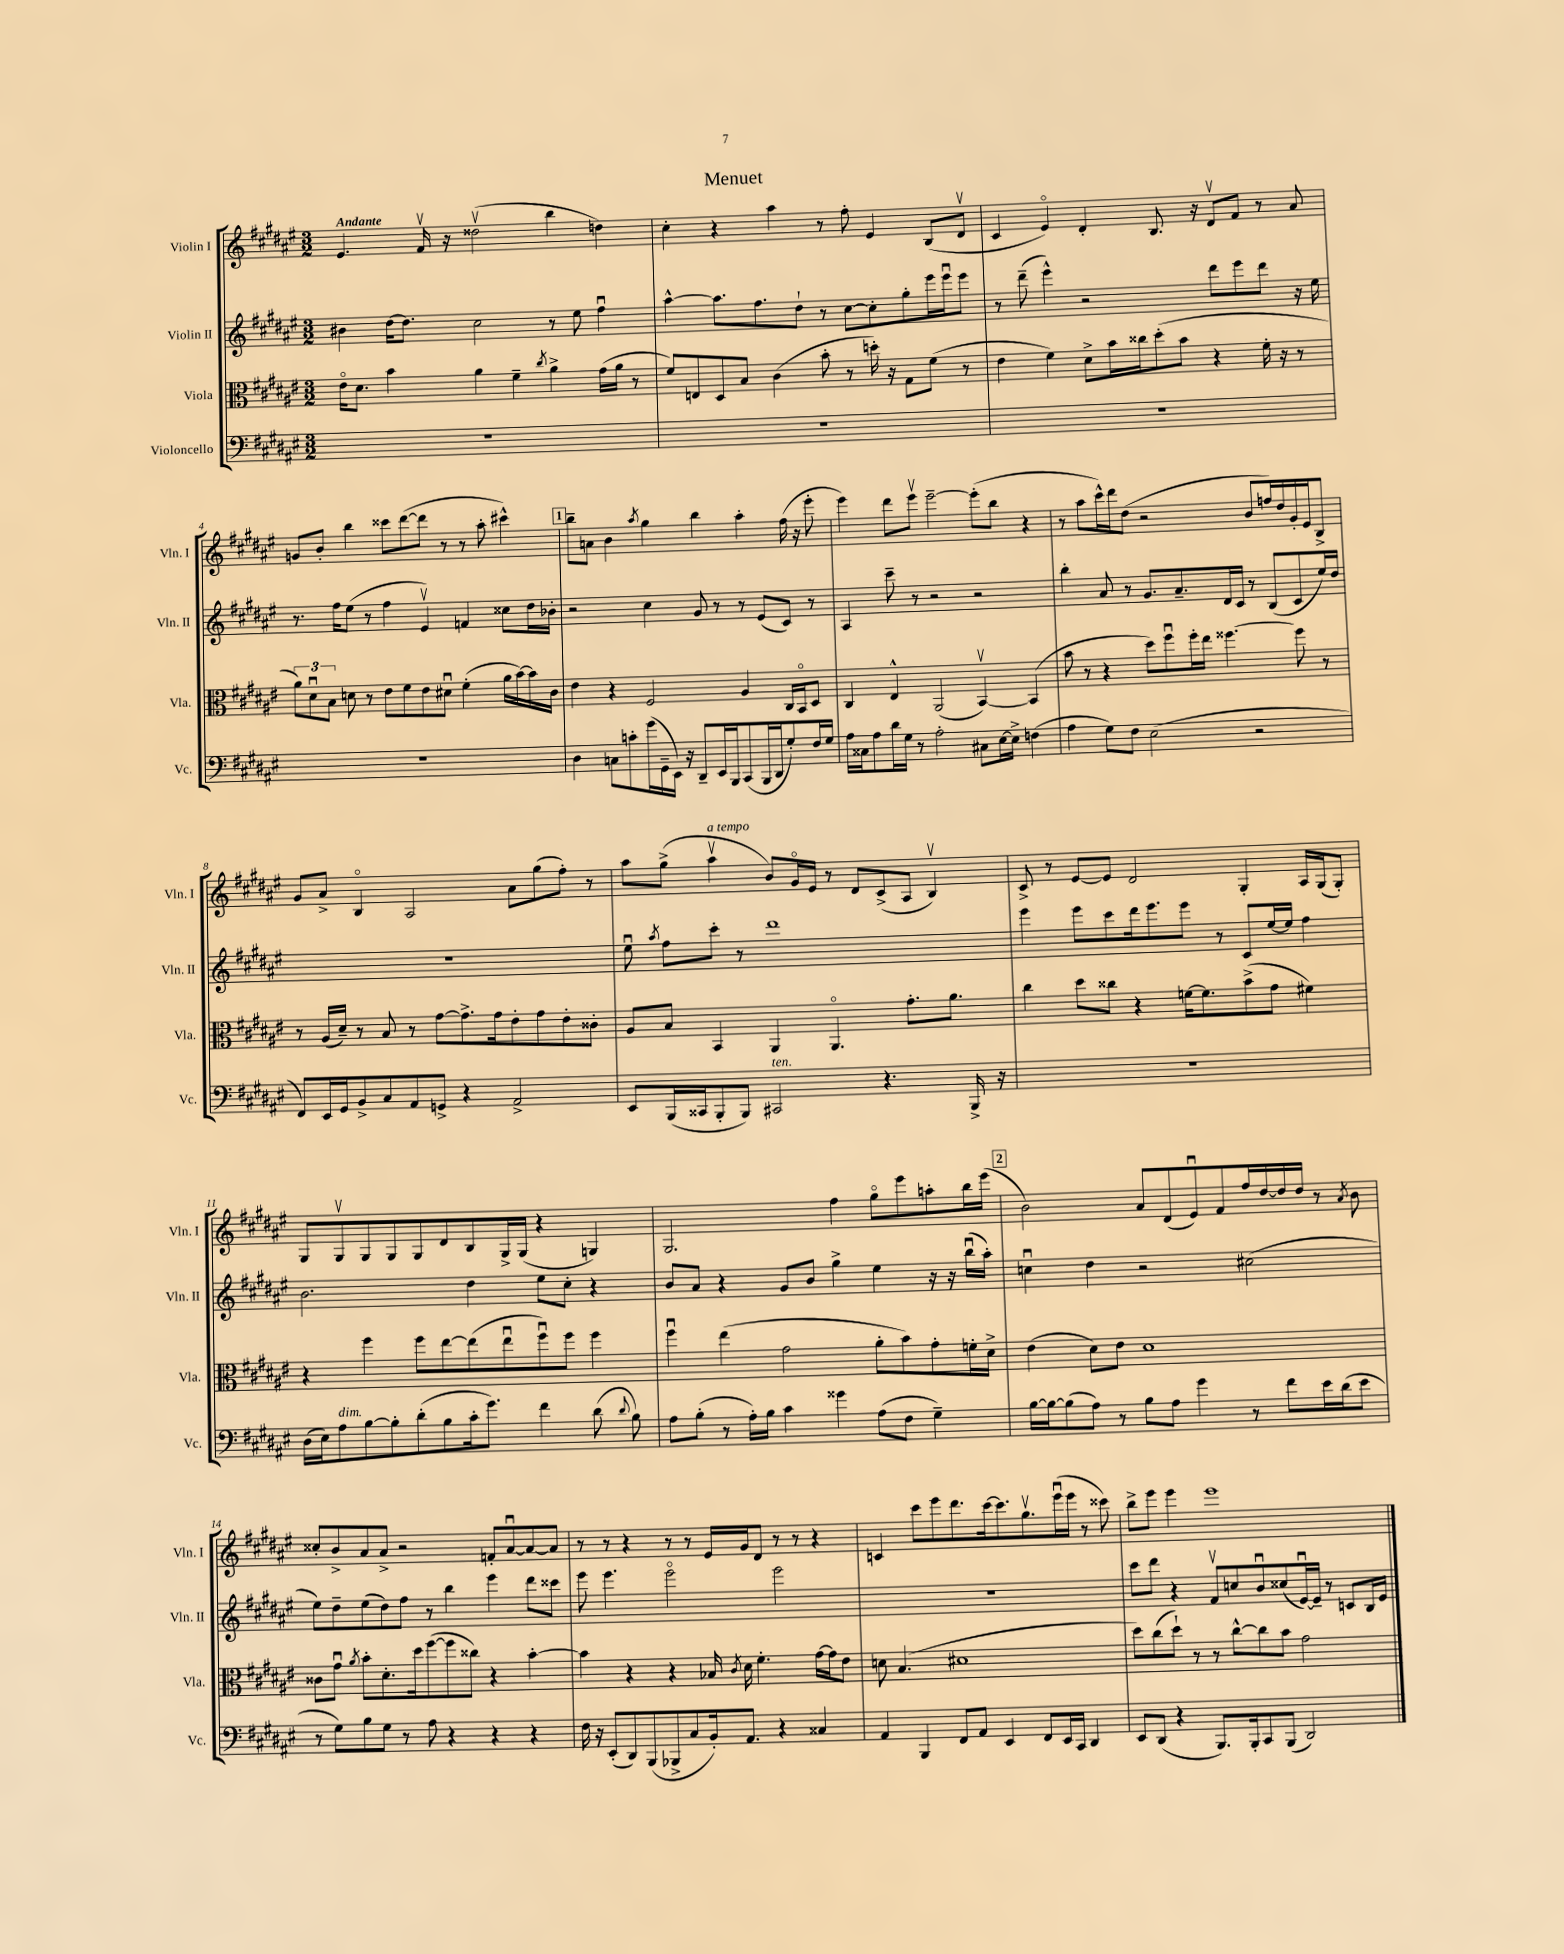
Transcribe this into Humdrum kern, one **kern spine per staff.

**kern	**kern	**kern	**kern
*staff4	*staff3	*staff2	*staff1
*clefF4	*clefC3	*clefG2	*clefG2
*k[f#c#g#d#a#e#]	*k[f#c#g#d#a#e#]	*k[f#c#g#d#a#e#]	*k[f#c#g#d#a#e#]
*M3/2	*M3/2	*M3/2	*M3/2
1.r	16e#o	4b#	4.e#
.	8.d#	.	.
.	4b	[16dd#	.
.	.	8.dd#]	.
.	.	.	16f#v
.	.	.	16r
.	4a#	2cc#	(2dd##v
.	4f#~	.	.
.	8qcc#	.	.
.	4a#^	8r	4bb
.	.	8ee#	.
.	(16g#	4ff#u	4dd)
.	16a#	.	.
.	8r	.	.
=	=	=	=
1.r	8f#)	[4aa#^^	4cc#'
.	8E	.	.
.	8D#	8.aa#]	4r
.	8B	.	.
.	.	8.ff#	.
.	(4c#	.	4aa#
.	.	8dd#`	.
.	8b'	8r	8r
.	8r	[8cc#	8ff#'
.	16dd')	8cc#']	4e#
.	16r	.	.
.	8G#	8gg#'	.
.	(8f#	16eee#	(8B
.	.	16eee#u	.
.	8r	8eee#	8d#v
=	=	=	=
1.r	4e#	8r	4c#
.	.	(8ddd#~	.
.	4f#)	4eee#^^)	4e#o)
.	8d#^	2r	4d#'
.	16b	.	.
.	16cc##	.	.
.	(8dd#'	.	8.B
.	8b	.	.
.	.	.	16r
.	4r	8ddd#	8d#v
.	.	8eee#	8f#
.	16f#'	8ddd#	8r
.	16r	.	.
.	8r	16r	8a#
.	.	16ee#	.
=	=	=	=
1.r	12a#)	8.r	8g
.	12d#u	.	.
.	.	.	8b'
.	12B	.	.
.	.	16ff#	.
.	8d	(8ee#	4bb
.	8r	8r	.
.	8e#	4ff#	8ccc##
.	8f#	.	([8ddd#
.	8e#	4e#v)	8ddd#]
.	8d#u	.	8r
.	(4f#'	4f	8r
.	.	.	8aa#'
.	16a#	8cc##	4ccc#^^)
.	[16b)	.	.
.	16b]	16dd#	.
.	16c#	16b-'	.
=	=	=	=
4D#	4e#	2r	8bb~
.	.	.	8a
8C	4r	.	4b
8c'	.	.	.
.	.	.	8qaa#
(16g#	2F#	4cc#	4gg#
16GG#~	.	.	.
16EE#)	.	.	.
16r	.	.	.
8DD#~	.	8g#	4bb
16EE#	.	8r	.
16BBB	.	.	.
(8CC#	4A#	8r	4aa#'
16BBB	.	(8e#	.
16DD#	.	.	.
8G#')	16C#	8c#)	(16ff#
.	16BBo	.	16r
16F#	8D#	8r	8eee#'
16G#	.	.	.
=	=	=	=
16A#	4C#	4A#	4eee#)
16C##	.	.	.
8A#	.	.	.
16d#	4E#^^	8ccc#~	8ddd#
16G#	.	.	.
8r	.	8r	8eee#v
2A#'	(2AA#	2r	[2eee#~
8C#	[4BBv)	2r	(8eee#']
[16E#	.	.	8bb
16E#^]	.	.	.
(4F	(4BB]	.	4r
=	=	=	=
4A#	8b	4bb'	8r
.	8r	.	8aa#
8G#)	4r	8a#	16ccc#^^)
.	.	.	16ddd#
8F#	.	8r	(8dd#
(2E#	8dd#)	8.g#	2r
.	8ff#u	.	.
.	.	8.a#~	.
.	16ff#'	.	.
.	16ee#	.	.
.	[4.ff##	16d#	.
.	.	16c#	.
2r	.	8r	8b
.	.	(8B	16ff)
.	.	.	16dd#
.	8ff##]	8c#	16g#'
.	.	.	16e#
.	8r	16ee#)	8B^
.	.	16dd#	.
=	=	=	=
8FF#)	8r	1.r	8g#
16EE#	(16A#	.	8a#^
16GG#	16d#~)	.	.
8BB^	8r	.	4Bo
8C#	8B	.	.
8AA#	8r	.	2A#
8GG^	[8g#	.	.
4r	8.g#^]	.	.
.	16g#	.	.
2AA#^	8e#'	.	8a#
.	8g#	.	(8gg#
.	8e#'	.	8ff#')
.	8c##'	.	8r
=	=	=	=
8EE#	8A#	8ee#u	8aa#
.	.	8qaa#	.
(16BBB	8B	8ff#	(8gg#^
16CC##	.	.	.
8BBB'	4BB	8ccc#'	4aa#v
8BBB)	.	8r	.
2CC#	4AA#	1ddd#	8b)
.	.	.	16g#o
.	.	.	16e#
.	4.AA#o	.	8r
.	.	.	8d#
4.r	.	.	(8c#^
.	8.g#'	.	8A#
.	.	.	4Bv)
.	8.a#	.	.
16BBB^	.	.	.
16r	.	.	.
=	=	=	=
1.r	4cc#	4eee#	8c#^
.	.	.	8r
.	8dd#	8eee#	[8e#
.	8cc##	8ccc#	8e#]
.	4r	16ddd#	2d#
.	.	8.eee#	.
.	[16f	8eee#	.
.	8.f]	.	.
.	.	8r	.
.	(8b^	8c#	4G#'
.	8g#	[16ee#	.
.	.	16ee#]	.
.	4f#)	4ff#	16A#
.	.	.	(16G#
.	.	.	8G#')
=	=	=	=
(16D#	4r	2.b	8G#
16E#)	.	.	.
8A#	.	.	8G#v
[8B	4ff#	.	8G#
8B']	.	.	8G#
(8d#'	8ff#	.	8G#
8B	[8ee#	.	8d#
16c#'	(8ee#]	4dd#	8B
8.g#)	.	.	.
.	8ee#u	.	16G#^
.	.	.	(16G#
4f#	8ff#u)	8ee#	4r
.	8ff#	8cc#'	.
(8d#	4ff#	4r	4G)
8qqd#	.	.	.
8B)	.	.	.
=	=	=	=
8A#	4ff#u	8b	2.G#
(8B'	.	8a#	.
8r	(4ee#	4r	.
16A#')	.	.	.
16B	.	.	.
4c#	2g#	8g#	.
.	.	8b	.
4g##	.	4gg#^	4ff#
(8A#	8a#'	4ee#	8gg#o
8F#	8b)	.	8eee#
4G#~)	8g#'	16r	8aa'
.	.	16r	.
.	16f'	(16bbu	16bb
.	16d#^	16aa#')	(16eee#
=	=	=	=
[16B	(4e#	4ccu	2b)
16B_	.	.	.
(8B]	.	.	.
8A#)	8d#)	4dd#	.
8r	8e#	.	.
8B	1d#	2r	8a#
8A#	.	.	(8d#
4g#	.	.	8e#u)
.	.	.	8f#
8r	.	(2cc#	16ff#
.	.	.	[16dd#
8f#	.	.	16dd#]
.	.	.	16dd#
16e#	.	.	8r
(16d#	.	.	.
.	.	.	8qa#
8e#	.	.	8b
=	=	=	=
8r	8c##	8ee#)	8cc##'
8G#)	8g#u	8dd#~	8b^
.	8qa#	.	.
8B	8b'	(8ee#	8a#
8G#	8.d#'	8dd#)	8a#^
8r	.	8ff#	2r
.	16dd#	.	.
8A#	([8ff#	8r	.
4r	8ff#]	4bb	.
.	8cc##)	.	.
4r	4r	4eee#	8f'
.	.	.	[8a#u
4r	[4b'	8ddd#	8a#_
.	.	8ccc##	8a#]
=	=	=	=
16F#	4b]	8eee#	8r
16r	.	.	.
(8EE#'	.	4.eee#	8r
8DD#)	4r	.	4r
(8BBB	.	.	.
8BBB-^	4r	2eee#o	8r
8C#	.	.	8r
16BB')	16B-	.	16e#
.	8qc#	.	.
8.AA#	16d#	.	16g#
.	4.f#'	.	8d#
4r	.	2eee#	8r
.	.	.	8r
4C##	[16g#	.	4r
.	16g#]	.	.
.	8e#	.	.
=	=	=	=
4AA#	8d	1.r	4c
.	(4.B	.	.
4BBB	.	.	8ccc#
.	.	.	8eee#
8FF#	1d#	.	8.ddd#
8AA#	.	.	.
.	.	.	[16ccc#
4EE#	.	.	8.ccc#]
.	.	.	8.gg#v
8FF#	.	.	.
16EE#	.	.	(16eee#u
16CC#	.	.	16eee#
4DD#	.	.	8r
.	.	.	8ccc##)
=	=	=	=
8EE#	8dd#)	8ccc#	8bb^
(8DD#	(8cc#	8ddd#	8eee#
4r	8dd#`)	4r	4eee#
.	8r	.	.
8.BBB)	8r	8f#v	1eee#
.	[8cc#^^	8cc	.
16BBB'	.	.	.
8CC#	8cc#]	8bu	.
(8BBB	8b	(8cc##	.
2DD#)	2g#	[16e#u)	.
.	.	16e#~]	.
.	.	8r	.
.	.	8c	.
.	.	16B	.
.	.	16e#	.
==	==	==	==
*-	*-	*-	*-
